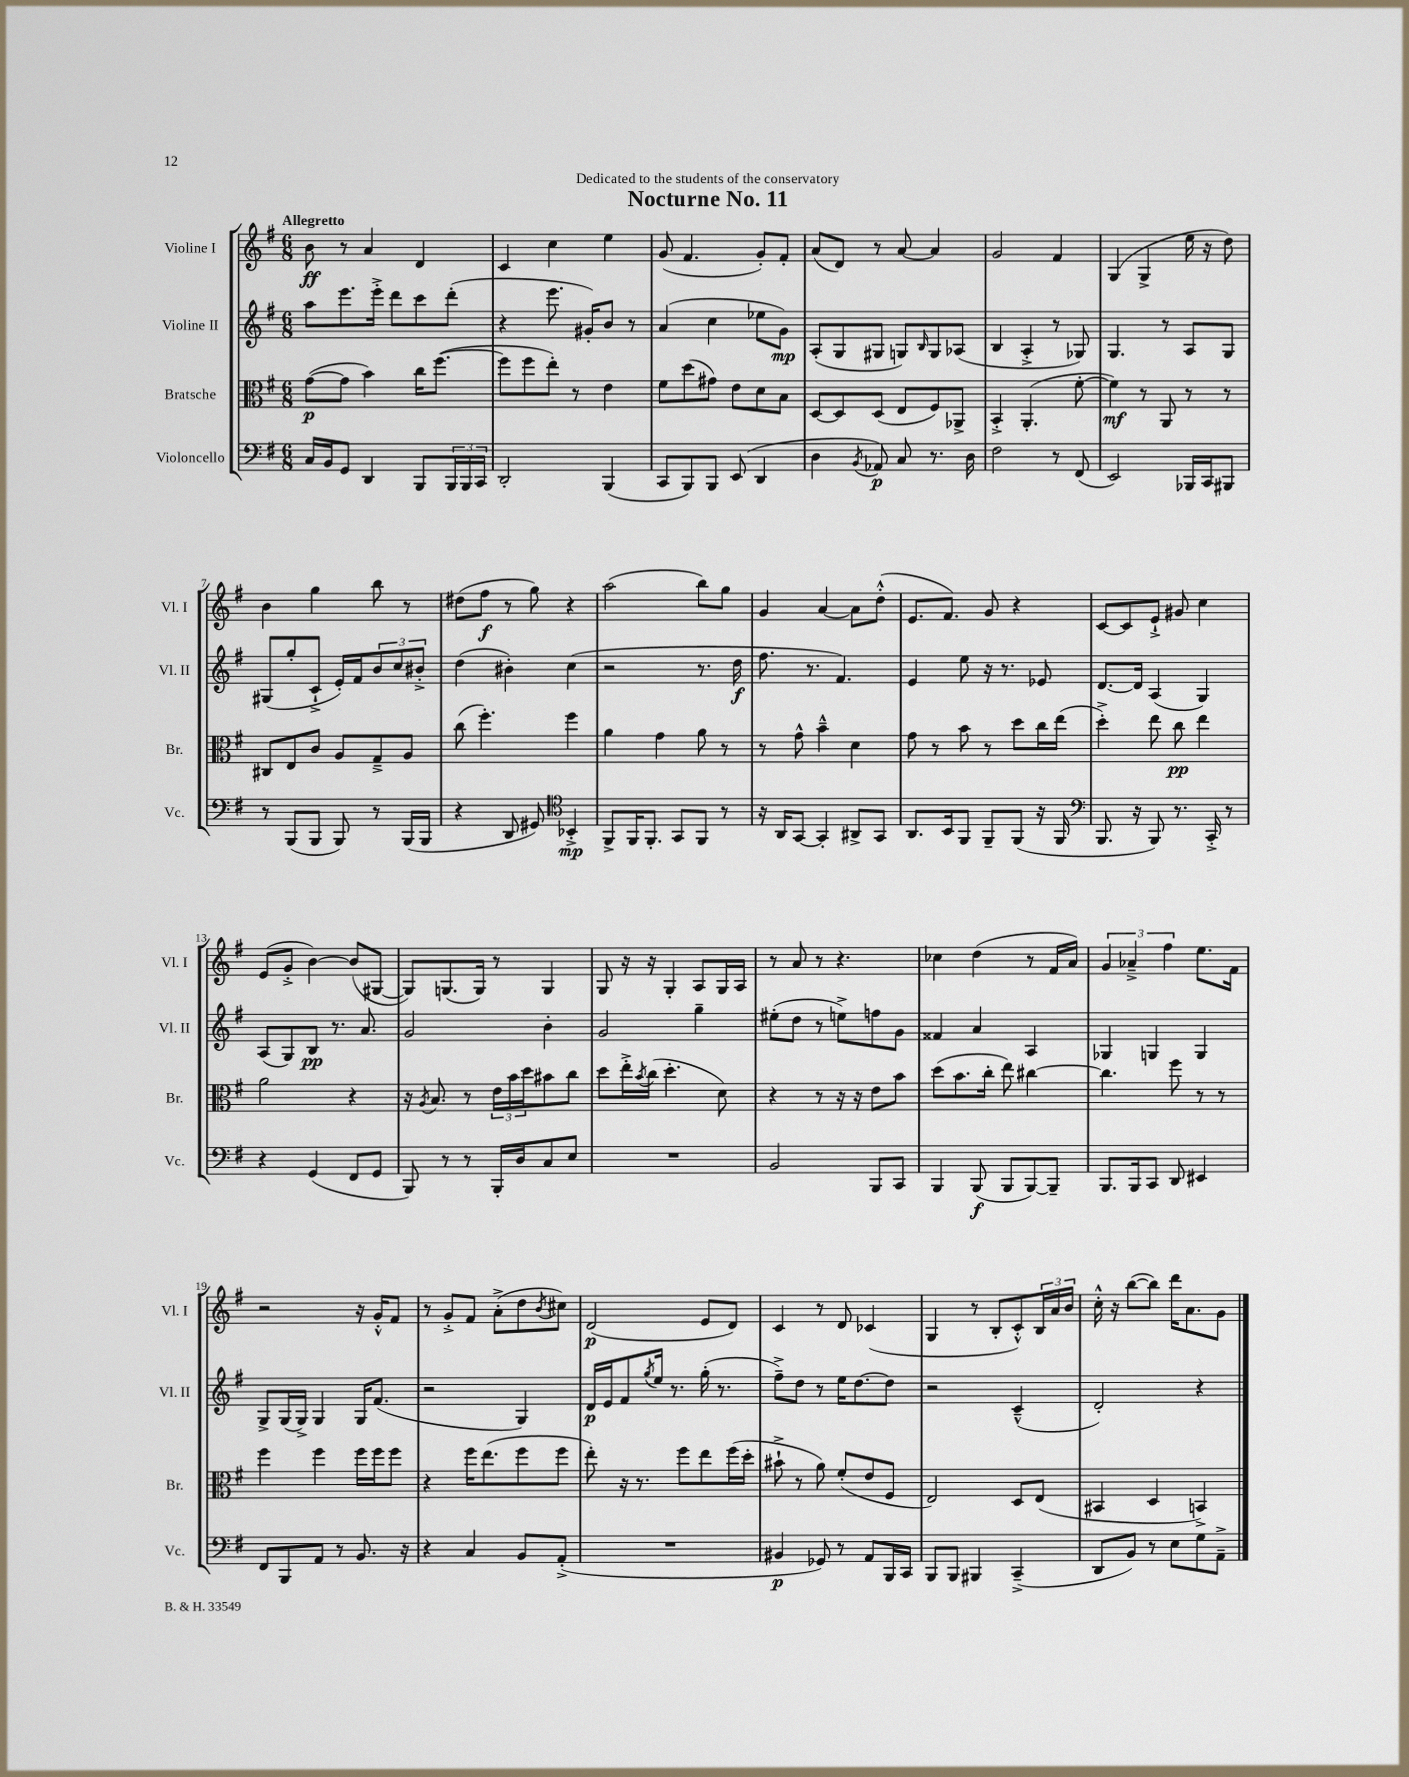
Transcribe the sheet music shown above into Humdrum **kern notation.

**kern	**kern	**kern	**kern
*staff4	*staff3	*staff2	*staff1
*clefF4	*clefC3	*clefG2	*clefG2
*k[f#]	*k[f#]	*k[f#]	*k[f#]
*M6/8	*M6/8	*M6/8	*M6/8
16C/LL	([8g\L	8aa\L	8b\
16BB/J	.	.	.
8GG/J	8g\]J	8.eee\	8r
4DD/	4b\)	.	4a/
.	.	16eee'^\Jk	.
.	.	8ddd\L	.
8BBB/L	16cc\LK	8ccc\	4d/
.	([8.ff#\J	.	.
24BBB/L	.	(8ddd'\J	.
24BBB/	.	.	.
24CC/JJ	.	.	.
=	=	=	=
2DD'/	8ff#\]L	4r	4c/
.	8ff#\	.	.
.	8ee'\J)	8.eee\	4cc\
.	8r	.	.
.	.	16g#'/LK)	.
(4BBB/	4e\	8b/J	4ee\
.	.	8r	.
=	=	=	=
8CC/L	8f#\L	(4a/	(8g/
8BBB/)	(8dd\	.	4.f#/
8BBB/J	8g#\J)	4cc\	.
(8EE/	8e\L	.	.
4DD/	8d\	8ee-\L	8g'/L)
.	8B\J	8g\J)	8f#'/J
=	=	=	=
4D\	[8D/L	(8A'/L	(8a/L
.	8D/]	8G/	8d/J)
8qBB/	.	.	.
8AA-/)	(8D/J	8G#/J	8r
8C/	8E/L	8G/L)	[8a/
.	.	16qqB/	.
8.r	8F#/)	8G/	4a/]
.	8AA-^/J	(8A-/J	.
16D\	.	.	.
=	=	=	=
2F#\	4BB'^/	4B/	2g/
.	(4.AA'/	4A'^/	.
8r	.	8r	4f#/
(8FF#/	[8f#'\	8G-/)	.
=	=	=	=
2EE/)	4f#\])	4.G/	(4G/
.	8r	.	4G^/
.	8AA/	8r	.
16BBB-/LL	8r	8A/L	16ee\
16CC/J	.	.	16r
8BBB#/J	8r	8G/J	8dd\)
=	=	=	=
8r	8C#/L	(8G#/L	4b\
(8BBB/L	8E/	8gg'/	.
8BBB/J	8c/J	8c`^/J	4gg\
8BBB/)	8A/L	16e'/LL)	.
.	.	16f#/J	.
8r	8G~^/	12b/	8bb\
.	.	12cc/	.
(16BBB/LL	8A/J	.	8r
.	.	12b#'^/J	.
16BBB/JJ	.	.	.
=	=	=	=
4r	(8cc\	(4dd\	(8dd#\L
.	4.ff#'\)	.	8ff#\J
8DD/	.	4b#'\)	8r
8GG#/)	.	.	8gg\)
*clefC4	*	*	*
4BB-'^/	4ff#\	(4cc\	4r
=	=	=	=
8FF#^/L	4a\	2r	(2aa\
16FF#/K	.	.	.
8.FF#'/J	.	.	.
.	4g\	.	.
8GG/L	.	.	.
8FF#/J	8a\	8.r	8bb\L)
8r	8r	.	8gg\J
.	.	16dd\	.
=	=	=	=
16r	8r	8.ff#\	4g/
16AA/LK	.	.	.
[8GG/J	8g^^\	.	.
.	.	8.r	.
4GG'/]	4b~^^\	.	[4a/
.	.	4.f#/)	.
8AA#^/L	4d\	.	8a\]L
8GG/J	.	.	(8dd'^^\J
=	=	=	=
8.AA/L	8g\	4e/	8.e/L
.	8r	.	.
16BB/k	.	.	8.f#/J)
8FF#/J	8b\	8ee\	.
8FF#~/L	8r	16r	8g/
.	.	8.r	.
(8FF#/J	8dd\L	.	4r
16r	16cc\L	8e-/	.
16FF#/	(16ee\JJ	.	.
=	=	=	=
*clefF4	*	*	*
8.BBB/	4dd'^\)	[8.d/L	[8c/L
.	.	.	8c/]
16r	.	16d/]Jk	.
8BBB/)	8ee\	(4A/	8e`^/J
8.r	8cc\	.	8g#/
.	4ee\	4G/)	4cc\
16CC'^/	.	.	.
8r	.	.	.
=	=	=	=
4r	2a\	(8A/L	(8e/L
.	.	8G/)	8g'^/J
(4GG/	.	8B/J	[4b\)
.	.	8.r	.
8FF#/L	4r	.	(8b/]L
.	.	8.a/	.
8GG/J	.	.	[8G#/J
=	=	=	=
8BBB/)	16r	2g/	8G#/]L)
.	8qA/	.	.
.	8.B/	.	.
8r	.	.	(8.G/
8r	8r	.	.
.	.	.	16G/Jk)
16BBB'/LL	24e\LL	.	8r
.	24b\	.	.
16D/J	.	.	.
.	24dd\J	.	.
8C/	8b#\	4b'\	4G/
8E/J	8cc\J	.	.
=	=	=	=
2.r	8dd\L	2g/	8G/
.	16ee'^\L	.	16r
.	8qb/	.	.
.	(16cc\JJ	.	16r
.	4.dd'\	.	4G'/
.	.	4gg~\	8A/L
.	8d\)	.	16G/L
.	.	.	16A/JJ
=	=	=	=
2BB/	4r	(8ee#'\L	8r
.	.	8dd\J	8a/
.	8r	8r	8r
.	16r	8ee^\L)	4.r
.	16r	.	.
8BBB/L	8e\L	8ff\	.
8CC/J	8b\J	8g\J	.
=	=	=	=
4BBB/	(8dd\L	4f##/	4cc-\
.	8.b\	.	.
(8BBB/	.	4a/	(4dd\
.	16cc'\Jk	.	.
8BBB/L	8ee\)	.	.
[8BBB/)	[4cc#\	4A/	8r
8BBB~/]J	.	.	16f#/LL
.	.	.	16a/JJ)
=	=	=	=
8.BBB/L	4.cc#\]	4G-/	6g/
.	.	.	6a-~^/
16BBB/k	.	.	.
8CC/J	.	4G/	.
.	.	.	6ff#\
8DD/	8ff#\	.	.
4EE#/	8r	4G/	8.ee\L
.	8r	.	.
.	.	.	16f#\Jk
=	=	=	=
8FF#/L	4ff#\	8G^/L	2r
8BBB/	.	(16G/L	.
.	.	16G^/JJ)	.
8AA/J	4ff#\	4G/	.
8r	.	.	.
8.BB/	16ff#\LL	16G/LK	16r
.	16ff#\J	(8.f#/J	16g'^^/LK
.	8ff#\J	.	8f#/J
16r	.	.	.
=	=	=	=
4r	4r	2r	8r
.	.	.	8g'^/L
4C/	16ff#\LK	.	8f#/J
.	(8.ee\	.	.
.	.	.	(8a'^\L
8BB/L	8ff#\	4G/)	8dd\
.	.	.	8qb/
(8AA'^/J	8ff#\J	.	8cc#\J)
=	=	=	=
2.r	8ee'\)	16d/LL	(2d/
.	.	16e/J	.
.	16r	8f#/	.
.	8.r	.	.
.	.	8qgg/	.
.	.	16ee/Jk	.
.	.	8.r	.
.	8ff#\L	.	.
.	8ee\	(16gg'\	8e/L
.	.	8.r	.
.	(16ff#\L	.	8d/J)
.	16dd'\JJ	.	.
=	=	=	=
4BB#/	8b#`^\	8ff#~^\L)	4c/
.	8r	8dd\J	.
8GG-/)	8a\)	8r	8r
8r	(8f#'/L	16ee\LK	8d/
.	.	[8.dd\	.
8AA/L	8e/	.	(4c-/
16BBB/L	8F#/J	8dd\]J	.
16CC/JJ	.	.	.
=	=	=	=
8BBB/L	2E/)	2r	4G/
8BBB/J	.	.	.
4BBB#/	.	.	8r
.	.	.	8B'/L
(4CC~^/	8D/L	(4c~^^/	8c'^^/)
.	(8E/J	.	24B/L
.	.	.	24a/
.	.	.	24b/JJ
=	=	=	=
8DD/L	4BB#/	2d'/)	16cc'^^\
.	.	.	16r
8BB/J)	.	.	([8bb\L
8r	4D/	.	8bb\]J)
8E\L	.	.	16ddd\LK
.	.	.	8.a\
8G\	4BB^/)	4r	.
8AA~^\J	.	.	8g\J
==	==	==	==
*-	*-	*-	*-
